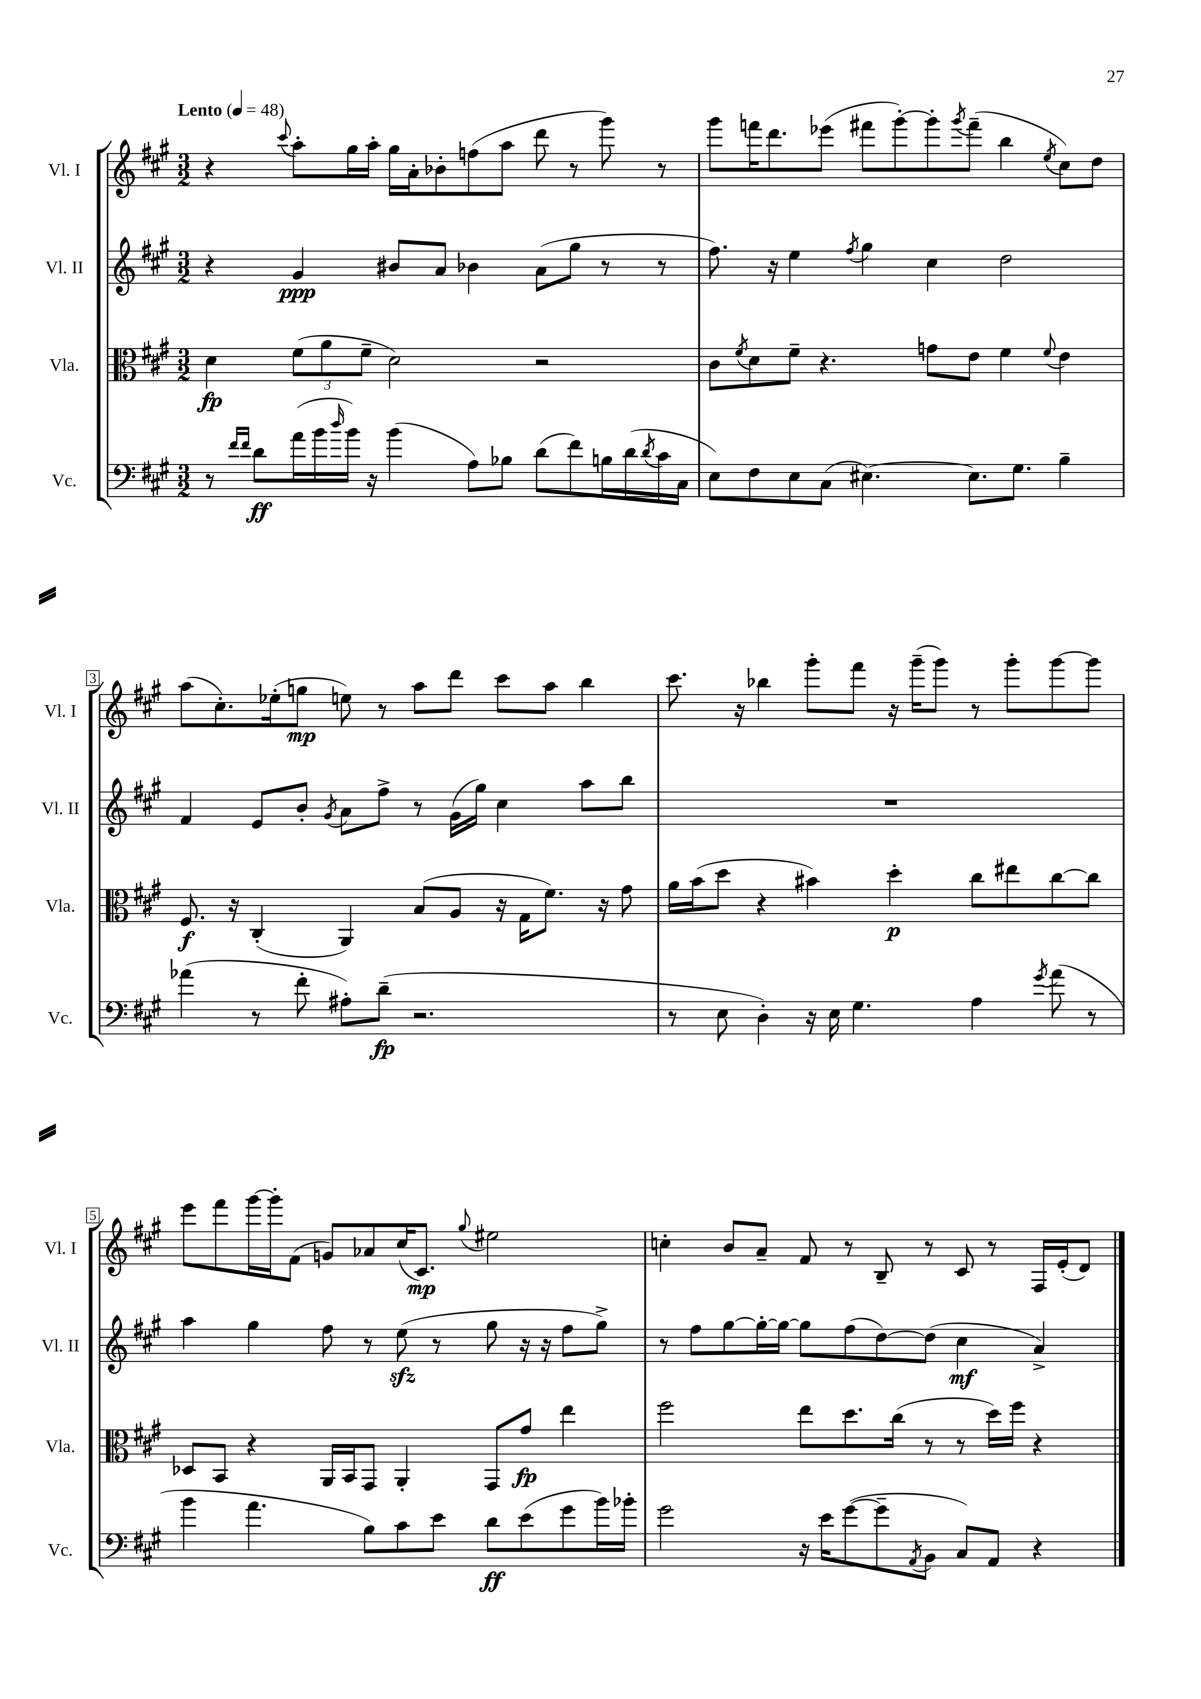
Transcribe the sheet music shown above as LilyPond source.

<<
\new StaffGroup <<
\new Staff = "s0" \with { instrumentName = "Vl. I" shortInstrumentName = "Vl. I" } {
    \clef treble \key a \major \numericTimeSignature \time 3/2 \tempo "Lento" 4 = 48
    r4 \appoggiatura { cis'''8 } a''8-. gis''16 a''16-. gis''16 a'16-. bes'8-. f''8( a''8 d'''8 r8 gis'''8) r8 |
    gis'''8 f'''16 d'''8. ees'''8( fis'''8 gis'''8~-.) gis'''8-. \acciaccatura { gis'''8 } fis'''8--( b''4 \acciaccatura { e''8 } cis''8) d''8 |
    a''8( cis''8.-.) ees''16-.( g''8\mp e''8) r8 a''8 d'''8 cis'''8 a''8 b''4 |
    cis'''8. r16 bes''4 gis'''8-. fis'''8 r16 gis'''16--( gis'''8) r8 gis'''8-. gis'''8~ gis'''8 |
    e'''8 fis'''8 gis'''16~ gis'''16-. fis'8( g'8) aes'8 cis''16( cis'8.\mp) \appoggiatura { gis''8 } eis''2 |
    c''4-. b'8 a'8-- fis'8 r8 b8-- r8 cis'8 r8 fis16 e'16-.( d'8) \bar "|." |
}
\new Staff = "s1" \with { instrumentName = "Vl. II" shortInstrumentName = "Vl. II" } {
    \clef treble \key a \major \numericTimeSignature \time 3/2
    r4 gis'4\ppp bis'8 a'8 bes'4 a'8( gis''8 r8 r8 |
    fis''8.) r16 e''4 \acciaccatura { fis''8 } gis''4 cis''4 d''2 |
    fis'4 e'8 b'8-. \acciaccatura { gis'8 } a'8 fis''8-> r8 gis'16( gis''16) cis''4 a''8 b''8 |
    R1. |
    a''4 gis''4 fis''8 r8 e''8\sfz( r8 gis''8 r16 r16 fis''8 gis''8->) |
    r8 fis''8 gis''8~ gis''16~-. gis''16~ gis''8 fis''8( d''8~) d''8( cis''4\mf a'4->) \bar "|." |
}
\new Staff = "s2" \with { instrumentName = "Vla." shortInstrumentName = "Vla." } {
    \clef alto \key a \major \numericTimeSignature \time 3/2
    d'4\fp \tuplet 3/2 { fis'8( a'8 fis'8-- } d'2) r2 |
    cis'8 \acciaccatura { fis'8 } d'8 fis'8-- r4. g'8 e'8 fis'4 \appoggiatura { fis'8 } e'4 |
    fis8.\f r16 cis4-.( a,4) b8( a8 r16 gis16 fis'8.) r16 gis'8 |
    a'16 b'16( d''8 r4 bis'4) d''4-.\p cis''8 eis''8 cis''8~ cis''8 |
    des8 b,8 r4 a,16 b,16 gis,8 a,4-. gis,8 gis'8\fp e''4 |
    fis''2 e''8 d''8. cis''16( r8 r8 d''16) fis''16 r4 \bar "|." |
}
\new Staff = "s3" \with { instrumentName = "Vc." shortInstrumentName = "Vc." } {
    \clef bass \key a \major \numericTimeSignature \time 3/2
    r8 \grace { fis'16 fis'16 } d'8\ff a'16( b'16 \grace { d''16 } b'16) r16 b'4( a8) bes8 d'8( fis'8) b16 d'16( \acciaccatura { d'8 } cis'16 cis16 |
    e8) fis8 e8 cis8( eis4.~) eis8. gis8. b4-- |
    aes'4( r8 fis'8-. ais8-.) d'8--\fp( r2. |
    r8 e8 d4-.) r16 e16 gis4. a4 \acciaccatura { gis'8 } a'8( r8 |
    b'4 a'4. b8) cis'8 e'8 d'8\ff e'8( gis'8 b'16) bes'16-. |
    gis'2 r16 e'16 gis'8~( gis'8-- \acciaccatura { a,8 } b,8 cis8) a,8 r4 \bar "|." |
}
>>
>>
\layout { \context { \Score \override BarNumber.stencil = #(make-stencil-boxer 0.1 0.3 ly:text-interface::print) } }
